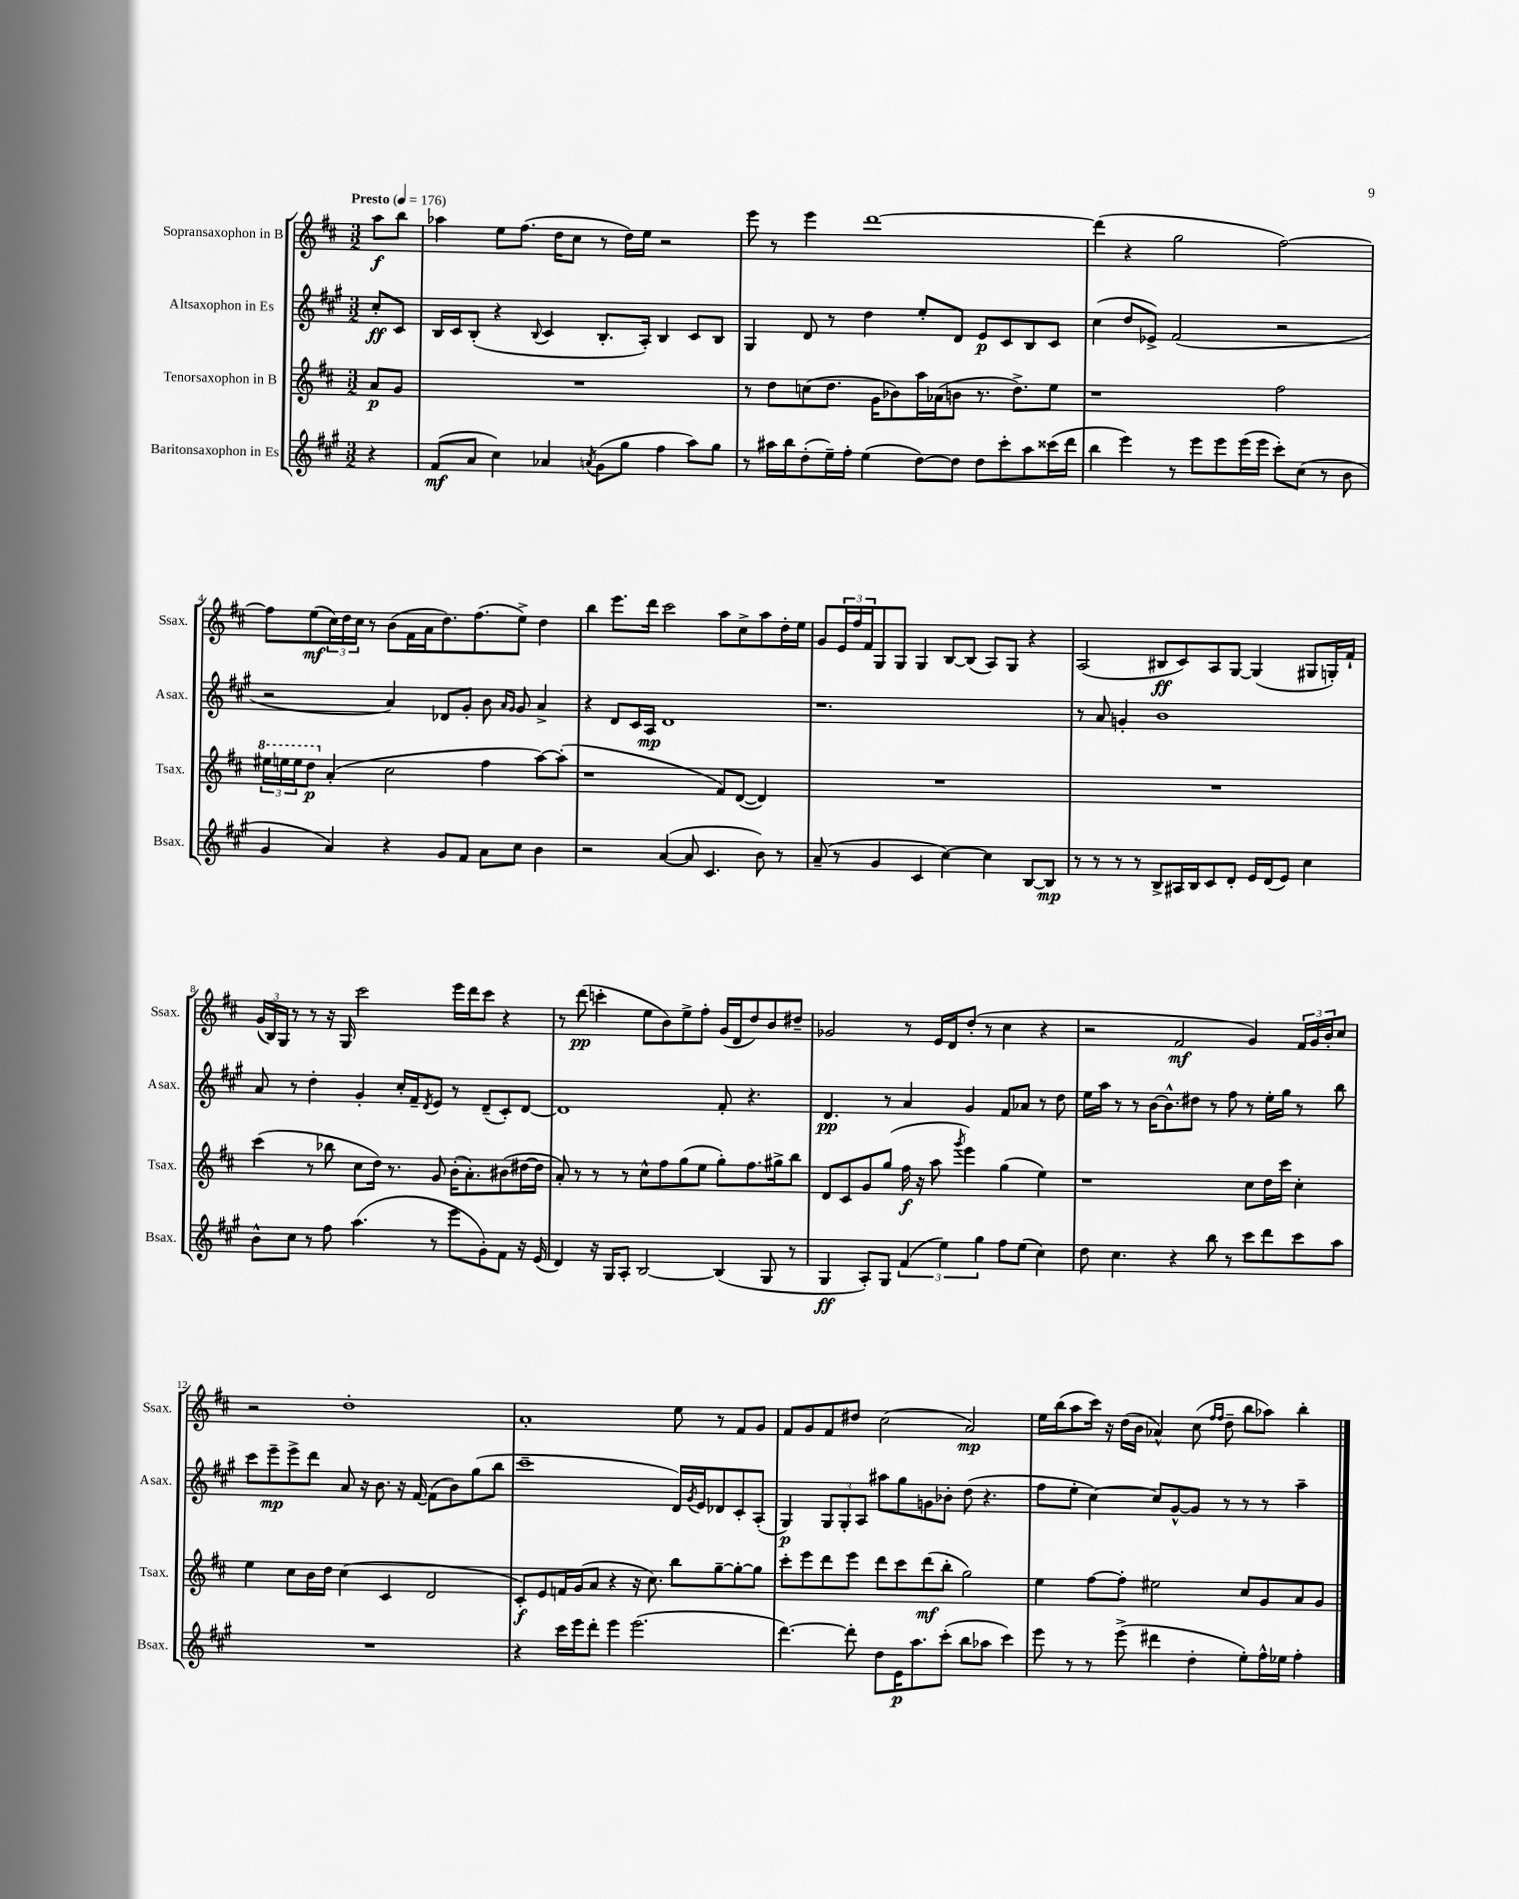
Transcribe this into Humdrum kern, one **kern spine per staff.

**kern	**dynam	**kern	**dynam	**kern	**dynam	**kern	**dynam
*part4	*part4	*part3	*part3	*part2	*part2	*part1	*part1
*staff4	*staff4	*staff3	*staff3	*staff2	*staff2	*staff1	*staff1
*I"Baritonsaxophon in Es	*	*I"Tenorsaxophon in B	*	*I"Altsaxophon in Es	*	*I"Sopransaxophon in B	*
*I'Bsax.	*	*I'Tsax.	*	*I'Asax.	*	*I'Ssax.	*
*clefG2	*	*clefG2	*	*clefG2	*	*clefG2	*
*k[f#c#g#]	*	*k[f#c#]	*	*k[f#c#g#]	*	*k[f#c#]	*
*M3/2	*	*M3/2	*	*M3/2	*	*M3/2	*
*MM176	*	*MM176	*	*MM176	*	*MM176	*
=	=	=	=	=	=	=	=
!	!	!	!	!	!	!LO:TX:a:B:t=Presto	!
4r	.	8a/L	p	8cc#'/L	ff	8aa\L	f
.	.	8g/J	.	8c#/J	.	8bb\J	.
=1	=1	=1	=1	=1	=1	=1	=1
(8f#/L	mf	1.r	.	16B/LL	.	4aa-X\	.
.	.	.	.	16c#/J	.	.	.
8a/J	.	.	.	(8B'/J	.	.	.
4cc#\)	.	.	.	4r	.	8ee\L	.
.	.	.	.	.	.	(8.ff#\J	.
.	.	.	.	8qqB/	.	.	.
4a-X/	.	.	.	4c#/	.	.	.
.	.	.	.	.	.	16dd\KL	.
.	.	.	.	.	.	8cc#\J	.
8qan/	.	.	.	.	.	.	.
(8g#\L	.	.	.	8.B'/L	.	8r	.
8gg#\J	.	.	.	.	.	16dd\LL)	.
.	.	.	.	16A'/Jk)	.	16ee\JJ	.
4ff#\	.	.	.	4B/	.	2r	.
8aa\L)	.	.	.	8c#/L	.	.	.
8gg#\J	.	.	.	8B/J	.	.	.
=2	=2	=2	=2	=2	=2	=2	=2
8r	.	8r	.	4G#/	.	8eee\	.
16aa#X\LL	.	8dd\L	.	.	.	8r	.
16bb\J	.	.	.	.	.	.	.
(8dd'\	.	(8ccn\	.	8d/	.	4eee\	.
16ee~\L)	.	8.dd\J	.	8r	.	.	.
16ff#'\JJ	.	.	.	.	.	.	.
(4ee\	.	.	.	4dd\	.	[1ddd	.
.	.	16g\KL	.	.	.	.	.
.	.	8b-X\)	.	.	.	.	.
[8dd\L)	.	16aa\L	.	8ee'/L	.	.	.
.	.	(16a-X\J	.	.	.	.	.
8dd\J]	.	8bn\J	.	8d/J	.	.	.
8dd\L	.	8.r	.	8e/L	p	.	.
8ccc#'\	.	.	.	8c#/	.	.	.
.	.	8.dd^\L)	.	.	.	.	.
8aa#\	.	.	.	8B/	.	.	.
(16ccc##X\L	.	8ee\J	.	8c#/J	.	.	.
16ddd\JJ	.	.	.	.	.	.	.
=3	=3	=3	=3	=3	=3	=3	=3
4bb\	.	1r	.	(4cc#\	.	(4ddd\]	.
4eee\)	.	.	.	8dd/L	.	4r	.
.	.	.	.	8e-X^/J)	.	.	.
8r	.	.	.	(2f#/	.	2gg\	.
8eee\L	.	.	.	.	.	.	.
8eee\	.	.	.	.	.	.	.
(16eee\L	.	.	.	.	.	.	.
16eee\JJ	.	.	.	.	.	.	.
8ccc#'\L)	.	2ff#\	.	2r	.	[2ff#\)	.
(8cc#\J	.	.	.	.	.	.	.
8r	.	.	.	.	.	.	.
8b\	.	.	.	.	.	.	.
!!LO:LB:g=z
=4	=4	=4	=4	=4	=4	=4	=4
*	*	*8va	*	*	*	*	*
4g#/	.	24eee#X\LL	.	2r	.	8ff#\L]	.
.	.	24eeen\	.	.	.	.	.
.	.	24eee\J	.	.	.	.	.
.	.	8ddd\J	p	.	.	(8ee\	mf
*	*	*X8va	*	*	*	*	*
4a/)	.	(4a'/	.	.	.	24cc#\L)	.
.	.	.	.	.	.	24dd\	.
.	.	.	.	.	.	24cc#\JJ	.
.	.	.	.	.	.	8r	.
4r	.	2cc#\	.	4a/)	.	(8b\L	.
.	.	.	.	.	.	16f#\L	.
.	.	.	.	.	.	16a\J	.
8g#/L	.	.	.	8d-X/L	.	8.dd\)	.
8f#/J	.	.	.	8g#'/J	.	.	.
.	.	.	.	.	.	(8.ff#\	.
8a\L	.	4ff#\	.	8b\	.	.	.
.	.	.	.	16qqa/LL	.	.	.
.	.	.	.	16qqg#/JJ	.	.	.
8cc#\J	.	.	.	8g#/	.	8ee^\J)	.
4b\	.	[8aa\L)	.	4a^/	.	4dd\	.
.	.	(8aa'\J]	.	.	.	.	.
=5	=5	=5	=5	=5	=5	=5	=5
2r	.	1r	.	4r	.	4bb\	.
.	.	.	.	8d/L	.	8.eee\L	.
.	.	.	.	16c#/L	.	.	.
.	.	.	.	16A/JJ	mp	16ddd\Jk	.
([4a/	.	.	.	1d	.	2ccc#\	.
8a/]	.	.	.	.	.	.	.
4.c#/	.	.	.	.	.	.	.
.	.	8f#/L)	.	.	.	8aa\L	.
.	.	([8d/J	.	.	.	8cc#^\	.
8b\)	.	4d/])	.	.	.	8aa\	.
8r	.	.	.	.	.	16dd'\L	.
.	.	.	.	.	.	16ee\JJ	.
=6	=6	=6	=6	=6	=6	=6	=6
(8a~/	.	1.r	.	1.r	.	8g/L	.
8r	.	.	.	.	.	24e/L	.
.	.	.	.	.	.	24ff#/	.
.	.	.	.	.	.	24f#/J	.
4g#/	.	.	.	.	.	8G/	.
.	.	.	.	.	.	8G/J	.
4c#/	.	.	.	.	.	4G/	.
[4cc#\)	.	.	.	.	.	[8B/L	.
.	.	.	.	.	.	(8B/J]	.
4cc#\]	.	.	.	.	.	8A/L)	.
.	.	.	.	.	.	8G/J	.
[8B/L	.	.	.	.	.	4r	.
8B/J]	mp	.	.	.	.	.	.
=7	=7	=7	=7	=7	=7	=7	=7
8r	.	1.r	.	8r	.	(2A/	.
8r	.	.	.	8a/	.	.	.
8r	.	.	.	4gn'/	.	.	.
8r	.	.	.	.	.	.	.
8B^/L	.	.	.	1b	.	8B#X/L	ff
16A#X/L	.	.	.	.	.	8c#/)	.
16B/J	.	.	.	.	.	.	.
8c#/	.	.	.	.	.	8A/	.
8d'/J	.	.	.	.	.	[8G/J	.
16e/LL	.	.	.	.	.	(4G/]	.
(16d/J	.	.	.	.	.	.	.
8e/J)	.	.	.	.	.	.	.
4cc#\	.	.	.	.	.	8G#X/L	.
.	.	.	.	.	.	16Gn'/L)	.
.	.	.	.	.	.	16f#`/JJ	.
!!LO:LB:g=z
=8	=8	=8	=8	=8	=8	=8	=8
8b^^\L	.	(4ccc#\	.	8a/	.	(24g/LL	.
.	.	.	.	.	.	24B/)	.
.	.	.	.	.	.	24G/JJ	.
8cc#\J	.	.	.	8r	.	8r	.
8r	.	8r	.	4dd'\	.	8r	.
8ff#\	.	8bb-X\	.	.	.	16r	.
.	.	.	.	.	.	16G/	.
(4.aa\	.	8cc#\L	.	4g#'/	.	2ccc#\	.
.	.	16dd\Jk)	.	.	.	.	.
.	.	8.r	.	.	.	.	.
.	.	.	.	16cc#'/LL	.	.	.
.	.	.	.	16f#~/J	.	.	.
.	.	.	.	8qd/	.	.	.
8r	.	8g/	.	8e/J	.	.	.
8eee\L	.	(16b'\KL	.	8r	.	16eee\LL	.
.	.	8.a'\)	.	.	.	16ddd\J	.
8g#'\)	.	.	.	(8d~/L	.	8ccc#\J	.
8f#\J	.	(8b#X\	.	8c#'/)	.	4r	.
16r	.	[16dd#X\L	.	[8d/J	.	.	.
(16e/	.	16dd#\JJ]	.	.	.	.	.
=9	=9	=9	=9	=9	=9	=9	=9
4d/)	.	8a'/)	.	1d]	.	8r	.
.	.	8r	.	.	.	(8ddd\	pp
16r	.	8r	.	.	.	4cccn'\	.
16G#/KL	.	.	.	.	.	.	.
8A'/J	.	8r	.	.	.	.	.
[2B/	.	8cc#^^\L	.	.	.	8ee\L	.
.	.	8ff#\	.	.	.	8b\)	.
.	.	(8gg\	.	.	.	8ee^\	.
.	.	8ee\J	.	.	.	8ff#'\J	.
(4B/]	.	8gg'\L)	.	8f#'/	.	(16g/LL	.
.	.	.	.	.	.	16d/J	.
.	.	8.ff#\	.	4.r	.	8dd/)	.
8G#/	.	.	.	.	.	8b/	.
.	.	16gg#X^\k	.	.	.	.	.
8r	.	8bb\J	.	.	.	8dd#X~/J	.
=10	=10	=10	=10	=10	=10	=10	=10
4G#/	ff	8d/L	.	4.d/	pp	2g-X/	.
.	.	8c#/	.	.	.	.	.
8A'/L)	.	8g/	.	.	.	.	.
8G#/J	.	(8gg/J	.	8r	.	.	.
(6f#/	.	16ff#\	f	4a/	.	8r	.
.	.	16r	.	.	.	.	.
.	.	8aa\	.	.	.	16e/LL	.
6ee\)	.	.	.	.	.	.	.
.	.	.	.	.	.	16d/J	.
.	.	8qggg/	.	.	.	.	.
.	.	4eee\)	.	4g#/	.	(8dd'/J	.
6gg#\	.	.	.	.	.	.	.
.	.	.	.	.	.	8r	.
8ff#\L	.	(4gg\	.	8f#/L	.	4cc#\	.
(8ee\J	.	.	.	8a-X/J	.	.	.
4cc#\)	.	4ee\)	.	8r	.	4r	.
.	.	.	.	8dd\	.	.	.
=11	=11	=11	=11	=11	=11	=11	=11
8dd\	.	1r	.	16ee\LL	.	2r	.
.	.	.	.	16aa\JJ	.	.	.
4.cc#\	.	.	.	8r	.	.	.
.	.	.	.	8r	.	.	.
.	.	.	.	[16b\KL	.	.	.
.	.	.	.	8.b^^\]	.	.	.
4r	.	.	.	.	.	2f#/	mf
.	.	.	.	8dd#X\J	.	.	.
8bb\	.	.	.	8r	.	.	.
8r	.	.	.	8ff#\	.	.	.
8ccc#\L	.	8cc#\L	.	8r	.	4g/)	.
8ddd\	.	16dd\L	.	16ee'\LL	.	.	.
.	.	16ccc#\JJ	.	16gg#\JJ	.	.	.
8ccc#\	.	4cc#'\	.	8r	.	24f#/LL	.
.	.	.	.	.	.	24g/	.
.	.	.	.	.	.	24b'/J	.
8aa\J	.	.	.	8bb\	.	8cc#/J	.
!!LO:LB:g=z
=12	=12	=12	=12	=12	=12	=12	=12
1.r	.	4ee\	.	8ccc#\L	.	2r	.
.	.	.	.	8eee~\	mp	.	.
.	.	8cc#\L	.	8eee^\	.	.	.
.	.	16b\L	.	8ddd\J	.	.	.
.	.	16dd\JJ	.	.	.	.	.
.	.	(4cc#\	.	8a/	.	1dd'	.
.	.	.	.	16r	.	.	.
.	.	.	.	8.b\	.	.	.
.	.	4c#/	.	.	.	.	.
.	.	.	.	16r	.	.	.
.	.	.	.	[16f#/	.	.	.
.	.	2d/	.	(8f#\L]	.	.	.
.	.	.	.	8b\)	.	.	.
.	.	.	.	(8gg#\	.	.	.
.	.	.	.	8bb\J	.	.	.
=13	=13	=13	=13	=13	=13	=13	=13
4r	.	8c#'/L)	f	1ccc#~	.	1a'	.
.	.	8e/	.	.	.	.	.
16ccc#\LL	.	16fn/L	.	.	.	.	.
16eee\J	.	(16g/J	.	.	.	.	.
8ddd'\J	.	8a/J	.	.	.	.	.
4eee\	.	4r	.	.	.	.	.
(2.eee\	.	16r	.	.	.	.	.
.	.	8.cc#\)	.	.	.	.	.
.	.	8bb\L	.	16d/LL)	.	8ee\	.
.	.	.	.	8qg#/	.	.	.
.	.	.	.	16e/J	.	.	.
.	.	[8gg~\	.	8d-X/	.	8r	.
.	.	8gg'\_	.	8c#'/	.	8f#/L	.
.	.	8gg\J]	.	(8A'/J	.	8g/J	.
=14	=14	=14	=14	=14	=14	=14	=14
[4.ddd\)	.	8ccc#'\L	.	4G#/)	p	8f#/L	.
.	.	8eee\	.	.	.	8g/	.
.	.	8ddd\	.	12G#/L	.	8f#/	.
.	.	.	.	12G#'/	.	.	.
8ddd'\]	.	8eee\J	.	.	.	8dd#X/J	.
.	.	.	.	12A/J	.	.	.
8dd\L	.	8ddd\L	.	8aa#X\L	.	(2cc#\	.
16e\K	p	8ccc#\	.	8gg#\	.	.	.
8.aa\	.	.	.	.	.	.	.
.	.	(8ddd\	mf	8gn\	.	.	.
(8ccc#'\J	.	8bb'\J	.	8b-X'\J	.	.	.
8bb\L	.	2gg\)	.	(8dd\	.	2a/)	mp
8aa-X\J	.	.	.	4.r	.	.	.
4ccc#\)	.	.	.	.	.	.	.
=15	=15	=15	=15	=15	=15	=15	=15
8eee\	.	4ee\	.	8ff#\L	.	16ee\LL	.
.	.	.	.	.	.	(16bb\J	.
8r	.	.	.	8ee'\J	.	8aa\	.
8r	.	[8ff#\L	.	[4cc#\)	.	16ccc#\Jk)	.
.	.	.	.	.	.	16r	.
(8eee^\	.	8ff#'\J]	.	.	.	(16dd\LL	.
.	.	.	.	.	.	16b\JJ	.
4ddd#X\	.	2ee#X\	.	8cc#/L]	.	4a-X^^/)	.
.	.	.	.	[8g#^^/	.	.	.
4dd'\	.	.	.	8g#/J]	.	(8cc#\	.
.	.	.	.	.	.	16qqff#/LL	.
.	.	.	.	.	.	16qqff#/JJ	.
.	.	.	.	8r	.	8dd~\	.
8ee'\L)	.	8cc#/L	.	8r	.	8bb\L	.
16ff#^^\L	.	8g/	.	8r	.	8aa-X\J)	.
16ee-X\JJ	.	.	.	.	.	.	.
4ff#'\	.	8a/	.	4aa~\	.	4bb'\	.
.	.	8g/J	.	.	.	.	.
==	==	==	==	==	==	==	==
*-	*-	*-	*-	*-	*-	*-	*-
